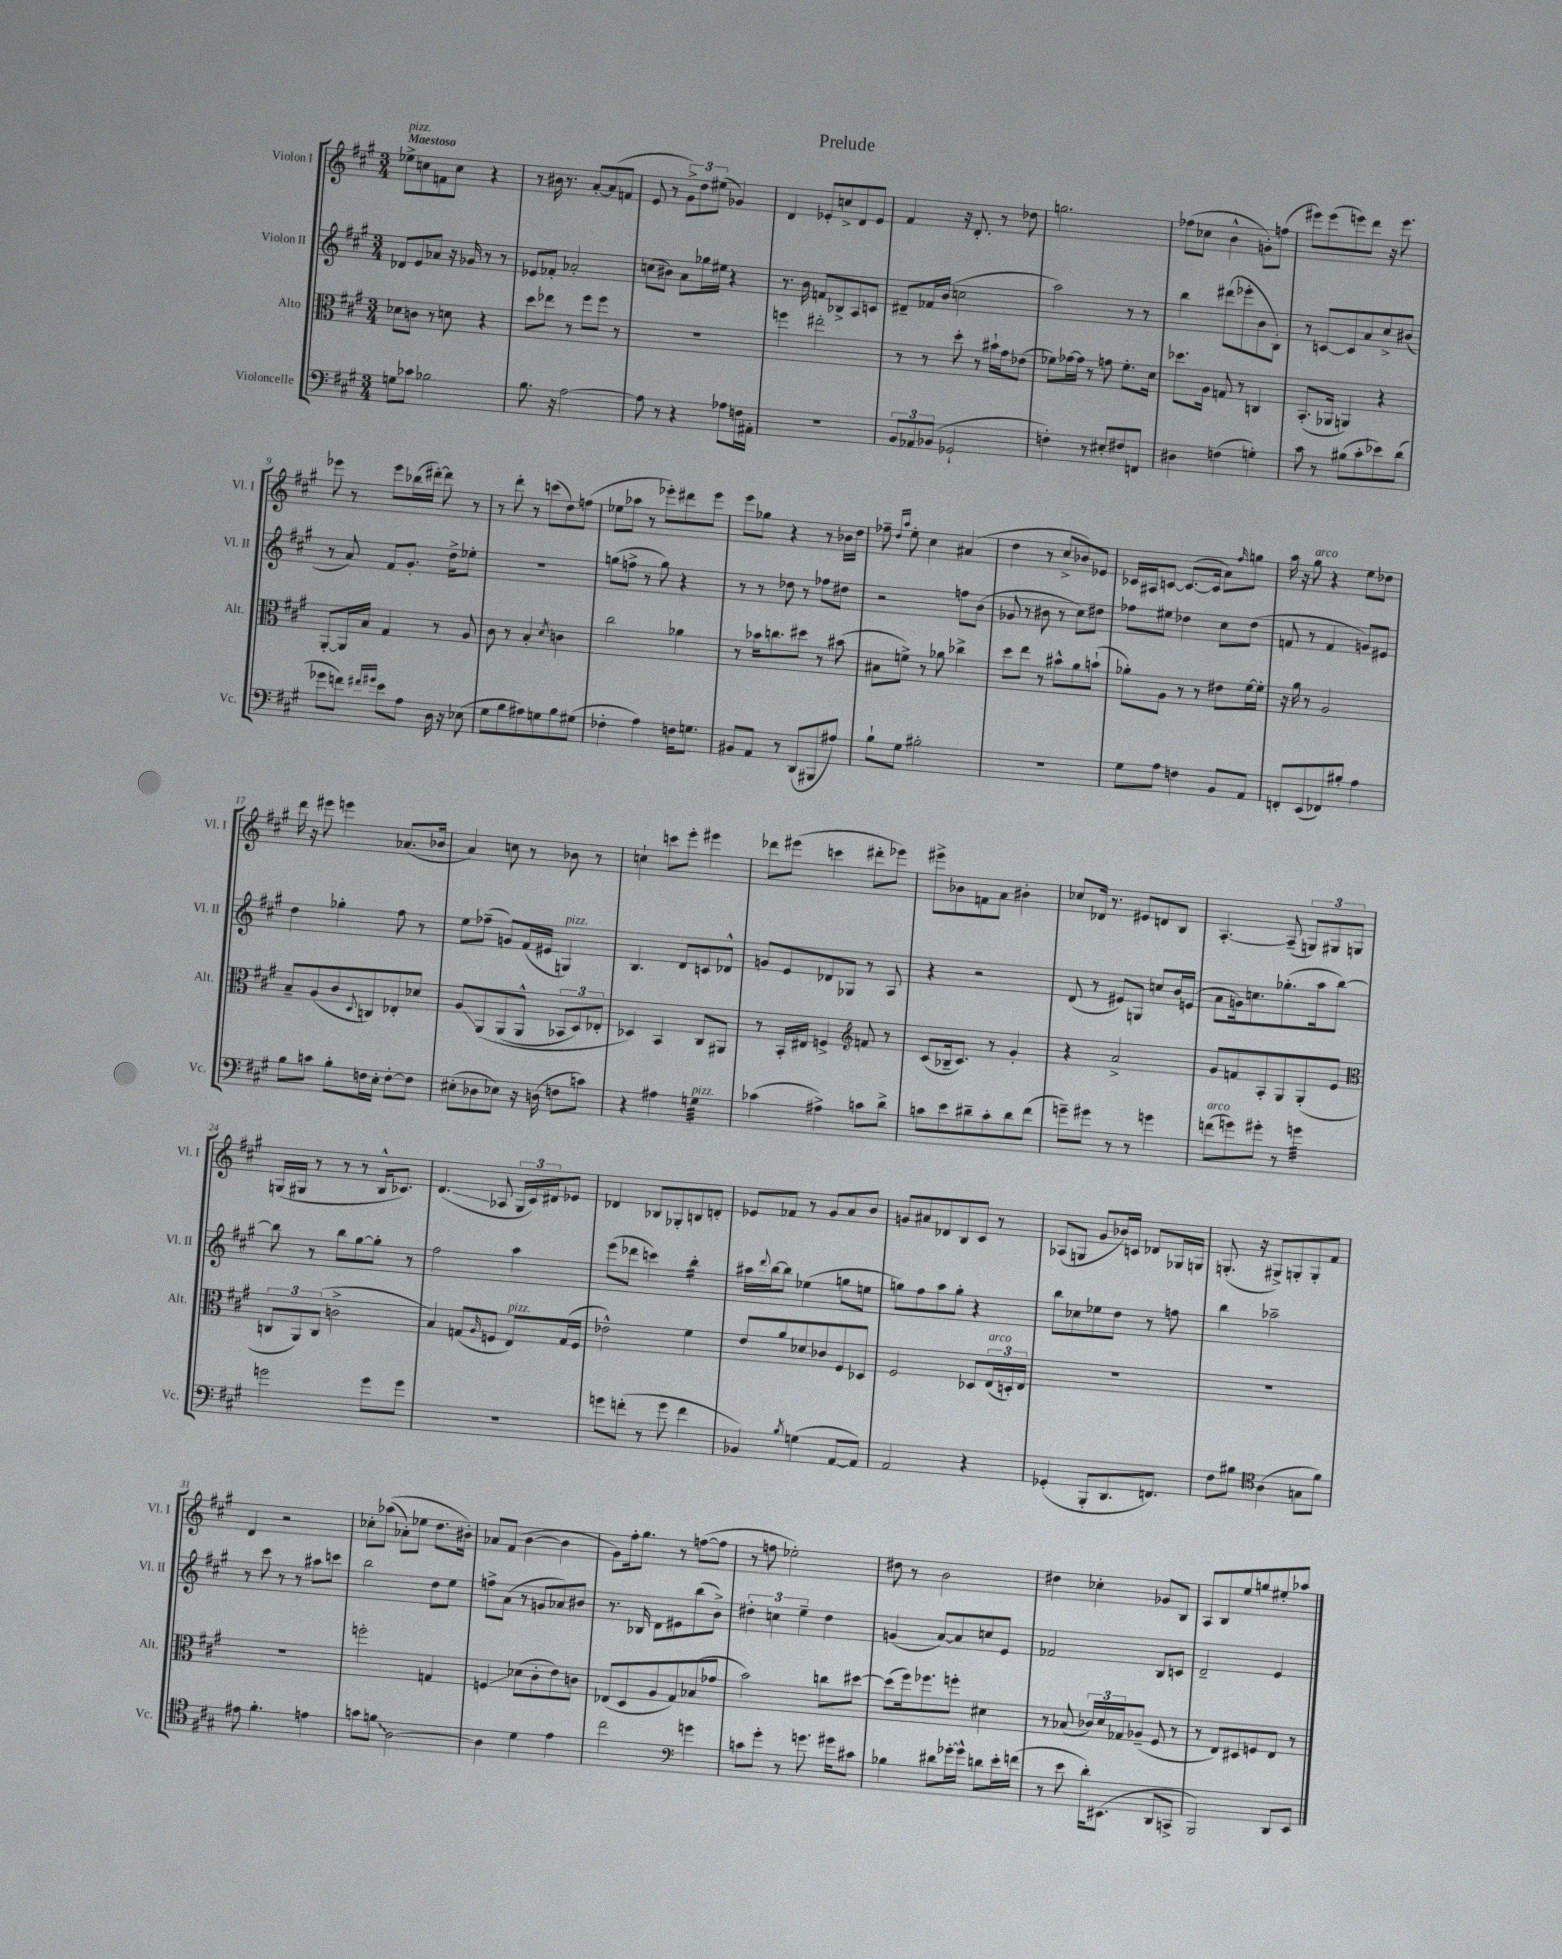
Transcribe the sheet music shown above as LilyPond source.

\header { title = "Prelude" }
<<
\new StaffGroup <<
\new Staff = "s0" \with { instrumentName = "Violon I" shortInstrumentName = "Vl. I" } {
    \clef treble \key a \major \numericTimeSignature \time 3/4 \tempo "Maestoso"
    ees''8->^\markup { \italic "pizz." } c''8 f'8 c''8 r4 |
    r8 bis'16 r8. a'8~-. a'8( f'8 |
    e'8 r8 \tuplet 3/2 { gis'8->) d''8 eis''8( } ges'4) |
    d'4 ees'8-. c''8-> d'8 ees'8 |
    fis'4 r16 d'8.-. r8 des''8 |
    g''2. |
    fes''8( ces''8 b'4-^ g'8-.) f''8( |
    eis'''8) eis'''8( e'''8) d'''8 r16 e'''8. |
    ees'''8 r8 ees'''8 bes''16( dis'''16~-.) dis'''8 r8 |
    r8 d'''8-. r8 c'''8( d''8) f''8( |
    ees''8 aes''8 r8 ees'''8-.) dis'''8 ees'''8 |
    e'''8 ges''8 r4 r8 bes'16 d''16 |
    fes''8-- \grace { d''16 a''16 } e''8-. cis''4 ais'4( |
    d''4 r8 cis''8-> bes'8) ees'8 |
    ces'16 ais16 c'8~ c'8.~( c'16 a'8) \grace { fis''16 } g''8 |
    a''16 r16 gis''8^\markup { \italic "arco" } r4 e''8 des''8 |
    d'''16 r16 eis'''8 e'''4 aes'8.( bes'16 |
    a'4) c''8 r8 bes'8 r8 |
    c''4-! c'''8 e'''8-. eis'''4 |
    des'''8 eis'''8( c'''4 dis'''8-. ees'''8) |
    eis'''8-> bes'8 f'8 a'8 bis'4-. |
    ces''8 des'16 r8. eis'8 d'8 b8 |
    a4.~-. a8--( \tuplet 3/2 { g8) gis8 g8 } |
    g16( gis16 r8 r8 r8 b16-^ ces'8.) |
    d'4.\glissando( aes8 \tuplet 3/2 { gis16 cis'16) dis'16 } ees'8 |
    des'4 bes8 ges8-. b8 d'8-. |
    ees'8 fes'8 r8 gis'8 a'8 b'8 |
    g'8 ais'8 des'8 b8 cis'8 r8 |
    aes8( g8 gis'8 bes'16) c'16 des'8 ges16 g16 |
    g8.-.( r16 gis8->) g8-. g8-. fis'8 |
    d'4 r2 |
    ces''8-. aes''8(\( aes'8-.) ees''8 d''8. bis'16-.\) |
    aes'8 fis'8( b'4~ b'4 |
    gis'8) fis''16-. gis''8. r8 f''8~( f''8 |
    r8 f''8 ees''2-.) |
    dis''8 r8 b'2 |
    dis''4 ces''4-. ges'8 b8 |
    a8 b8 e''8 g''8 eis''8-. aes''8 \bar "|." |
}
\new Staff = "s1" \with { instrumentName = "Violon II" shortInstrumentName = "Vl. II" } {
    \clef treble \key a \major \numericTimeSignature \time 3/4
    des'8 e'8 aes'8 r16 ges'16 r8 r8 |
    ees'8 fes'8-. aes'2-. |
    c''8( bis'8) a'8 ges''16 eis''16 r4 |
    r8. b'16 f'8 bes8-> a8 c'8 |
    dis'8-- fes'16 b'16( c''2 |
    a''2) r8 r8 |
    b''4 dis'''8( ees'''8-. b'8 b8-.) |
    r8 c'8~ c'8 a'8 cis''8-> bis'8( |
    r8 a'8) fis'8 gis'8.-. d''16-> ees''8-. |
    R2. |
    g''8( f''8-> r8 g''8) r4 |
    r8 r8 des''8 r8 fes''8 dis''8 |
    r2 f''8 b'8( |
    ges'8 r8 bis'8 r8 cis''8) dis''8 |
    fes''8 eis''8 des''4 cis''8 des''8( |
    f'8 r8 f'4 g'8) eis'8 |
    d''4 ges''4-. fis''8 r8 |
    e''8 fes''8--( g'8) fis'16( eis'16 g4^\markup { \italic "pizz." }) |
    b4. d'8 c'8 des'8-^ |
    g'8 e'8 des'8 ges8 r8 a8 |
    r4 r2 |
    d'8( r8 eis'8) g8 c''8 b'16 e'16( |
    a'8 g'16) c''8. ges''8.-.( a''16 b''8~) |
    b''8 r8 b''8 gis''8~ gis''8-. r8 |
    fis''2 a''4 |
    e'''8( des'''8 c'''4) b''4:16-. |
    ais''16 \appoggiatura { d'''8 } b''16~ b''8 ees''4( g''8 e''8 |
    g''8) fis''8 a''8 g''8-. r4 |
    b''8 ces''8 ees''8 d''8 r8 f''8 |
    b''4 aes''2-- |
    r8 cis'''8 r8 r8 ais''8 c'''8 |
    b''2 d''8 e''8 |
    f''8-> a'8( r8 g'8 aes'8) bis'8 |
    r8. bes16 d'8 eis'8 b''8( b'8->) |
    \tuplet 3/2 { dis''4-. c''4 e''4-- } dis''4 |
    g'4( a'8~) a'8 c''8 e'8 |
    fes'2 b8 c'8 |
    d'2-- e'4 \bar "|." |
}
\new Staff = "s2" \with { instrumentName = "Alto" shortInstrumentName = "Alt." } {
    \clef alto \key a \major \numericTimeSignature \time 3/4
    des'8 c'8 r8 d'8 r4 |
    d''8 ees''8 r8 fis''8 fis''8 r8 |
    R2. |
    f''4 eis''2-. |
    r8 r8 d''8-. r8 bis'16-! gis'16 ees'8( |
    fes'8) ges'16~ ges'16 r8 g'8 fes'8.-. d'16 |
    des''8. a16 g8 r8 c4 |
    b,8.-.( aes,16 a,4) r4 |
    a,8~-. a,16 b16 gis4 r8 a8 |
    cis'8 r8 b4-. \acciaccatura { d'8 } c'4 |
    cis''2 aes'4 |
    r8 bes'16 c''8. dis''8 r8 bis'8( |
    bis8 f'8->) r8 aes'8 ces''4-> |
    d''8 e''8 r8 bis'8-^ a'8 b'8-!( |
    aes'8-.) a8 r8 r8 eis'8 fis'16~ fis'16-. |
    r16 a'16 r8 a2 |
    b8-- a8( cis'8 \appoggiatura { d8 } c8) ees8-. des'8 |
    a8\glissando a,8\( a,8( a,8-^ \tuplet 3/2 { bes,8 d8) ees8-. } |
    des4\) b,4 cis8 ais,8 |
    r8 b,16-. eis16 f4-> \clef treble f'8 r8 |
    cis'8( bes16-- cis'8.) r8 gis'4-. |
    r4 a'2-> |
    gis'8 f'8 a8-. gis8 gis8-.( e'8 |
    \clef alto \tuplet 3/2 { c8 a,8) c8( } c'2-> |
    b4) g8( \grace { a16 } f8 e8^\markup { \italic "pizz." }) g16( f16 |
    ees'2-^) fis'4 |
    e'8 a'8 des'8 ces'8 fis8 des8 |
    fis2 des8 \tuplet 3/2 { e16^\markup { \italic "arco" }( d16-.) e16 } |
    R2. |
    R2. |
    R2. |
    f''2-. g4 |
    f4\glissando des'8( cis'8-. e'8) c'8 |
    ees8( d8 a8 gis8) bes8( ges'8 |
    b'2) c''8 dis''8~ |
    dis''8( fis''16) fes''8. f''8-. dis'4 |
    r8 bes8( \tuplet 3/2 { ces'16) d'16 ges16 } aes8--( fis8 r8 |
    r8 e8) dis8 f8 e8 r8 \bar "|." |
}
\new Staff = "s3" \with { instrumentName = "Violoncelle" shortInstrumentName = "Vc." } {
    \clef bass \key a \major \numericTimeSignature \time 3/4
    g8 ces'8 bes2 |
    b8. r16 a2~ |
    a8 r8 r4 aes8 f16 ais,16-. |
    R2. |
    \tuplet 3/2 { b,8 aes,8 bes,8( } ges,2-! |
    f4-.) r8 eis8-. fis8 f,8 |
    dis4 f4( g4-.) |
    cis'8 r8 bis8( cis'8-. ees'8) d'8( |
    ges'8 f'8) \grace { fis'16 gis'16 } e'8 a8 d16 r16 ees8( |
    gis8 b8 ais8) g8 b8 gis8( |
    fes4-. a4) f16 g8. |
    bis,8 a,8 r8 d,8( bis,,8 ais8) |
    b8-! gis8 bis2-. |
    R2. |
    gis8 a8 f4 b,8 a,8 |
    f,8-. e,8( fes,8) bis8-. a4 |
    b8 c'8 b8-. f16 e16-. f8~-. f8 |
    eis8-.( des8 ees8) r16 d16( f8 c'8) |
    r4 ais4 g4:32^\markup { \italic "pizz." } |
    ces'4( ais4->) c'8 d'8-> |
    c'8 e'8 dis'8-- c'8-. dis'8 fis'8( |
    g'8--) gis'8 r8 r8 g'4 |
    f'8^\markup { \italic "arco" }( g'8) gis'8-. r8 g'4:32 |
    g'2 g'8 g'8 |
    R2. |
    g'8 f'8-.( r8 g'8 f'4 |
    bes,4) \acciaccatura { b8 } g4( a,8~ a,8) |
    a,2 r4 |
    ges,4-.( b,,8-. d,8. f,8.) |
    fis8 bis8 \clef tenor a4( g8 fis'8) |
    eis'8 fis'4.-. e'4 |
    g'8 \once \override Glissando.style = #'zigzag f'8\glissando a2~ |
    a4 d'4 e'4 |
    cis''2 \clef bass g'4 |
    c'8 gis'8-. r8 g'8. gis'16 cis'8 |
    bes4 dis'8 ges'16~-. ges'16-^ d'8 e'16-. f'16( |
    r8 e'8 d'16-.) eis,8.( d,8 c,8-> |
    b,,2) d,8 e,8 \bar "|." |
}
>>
>>
